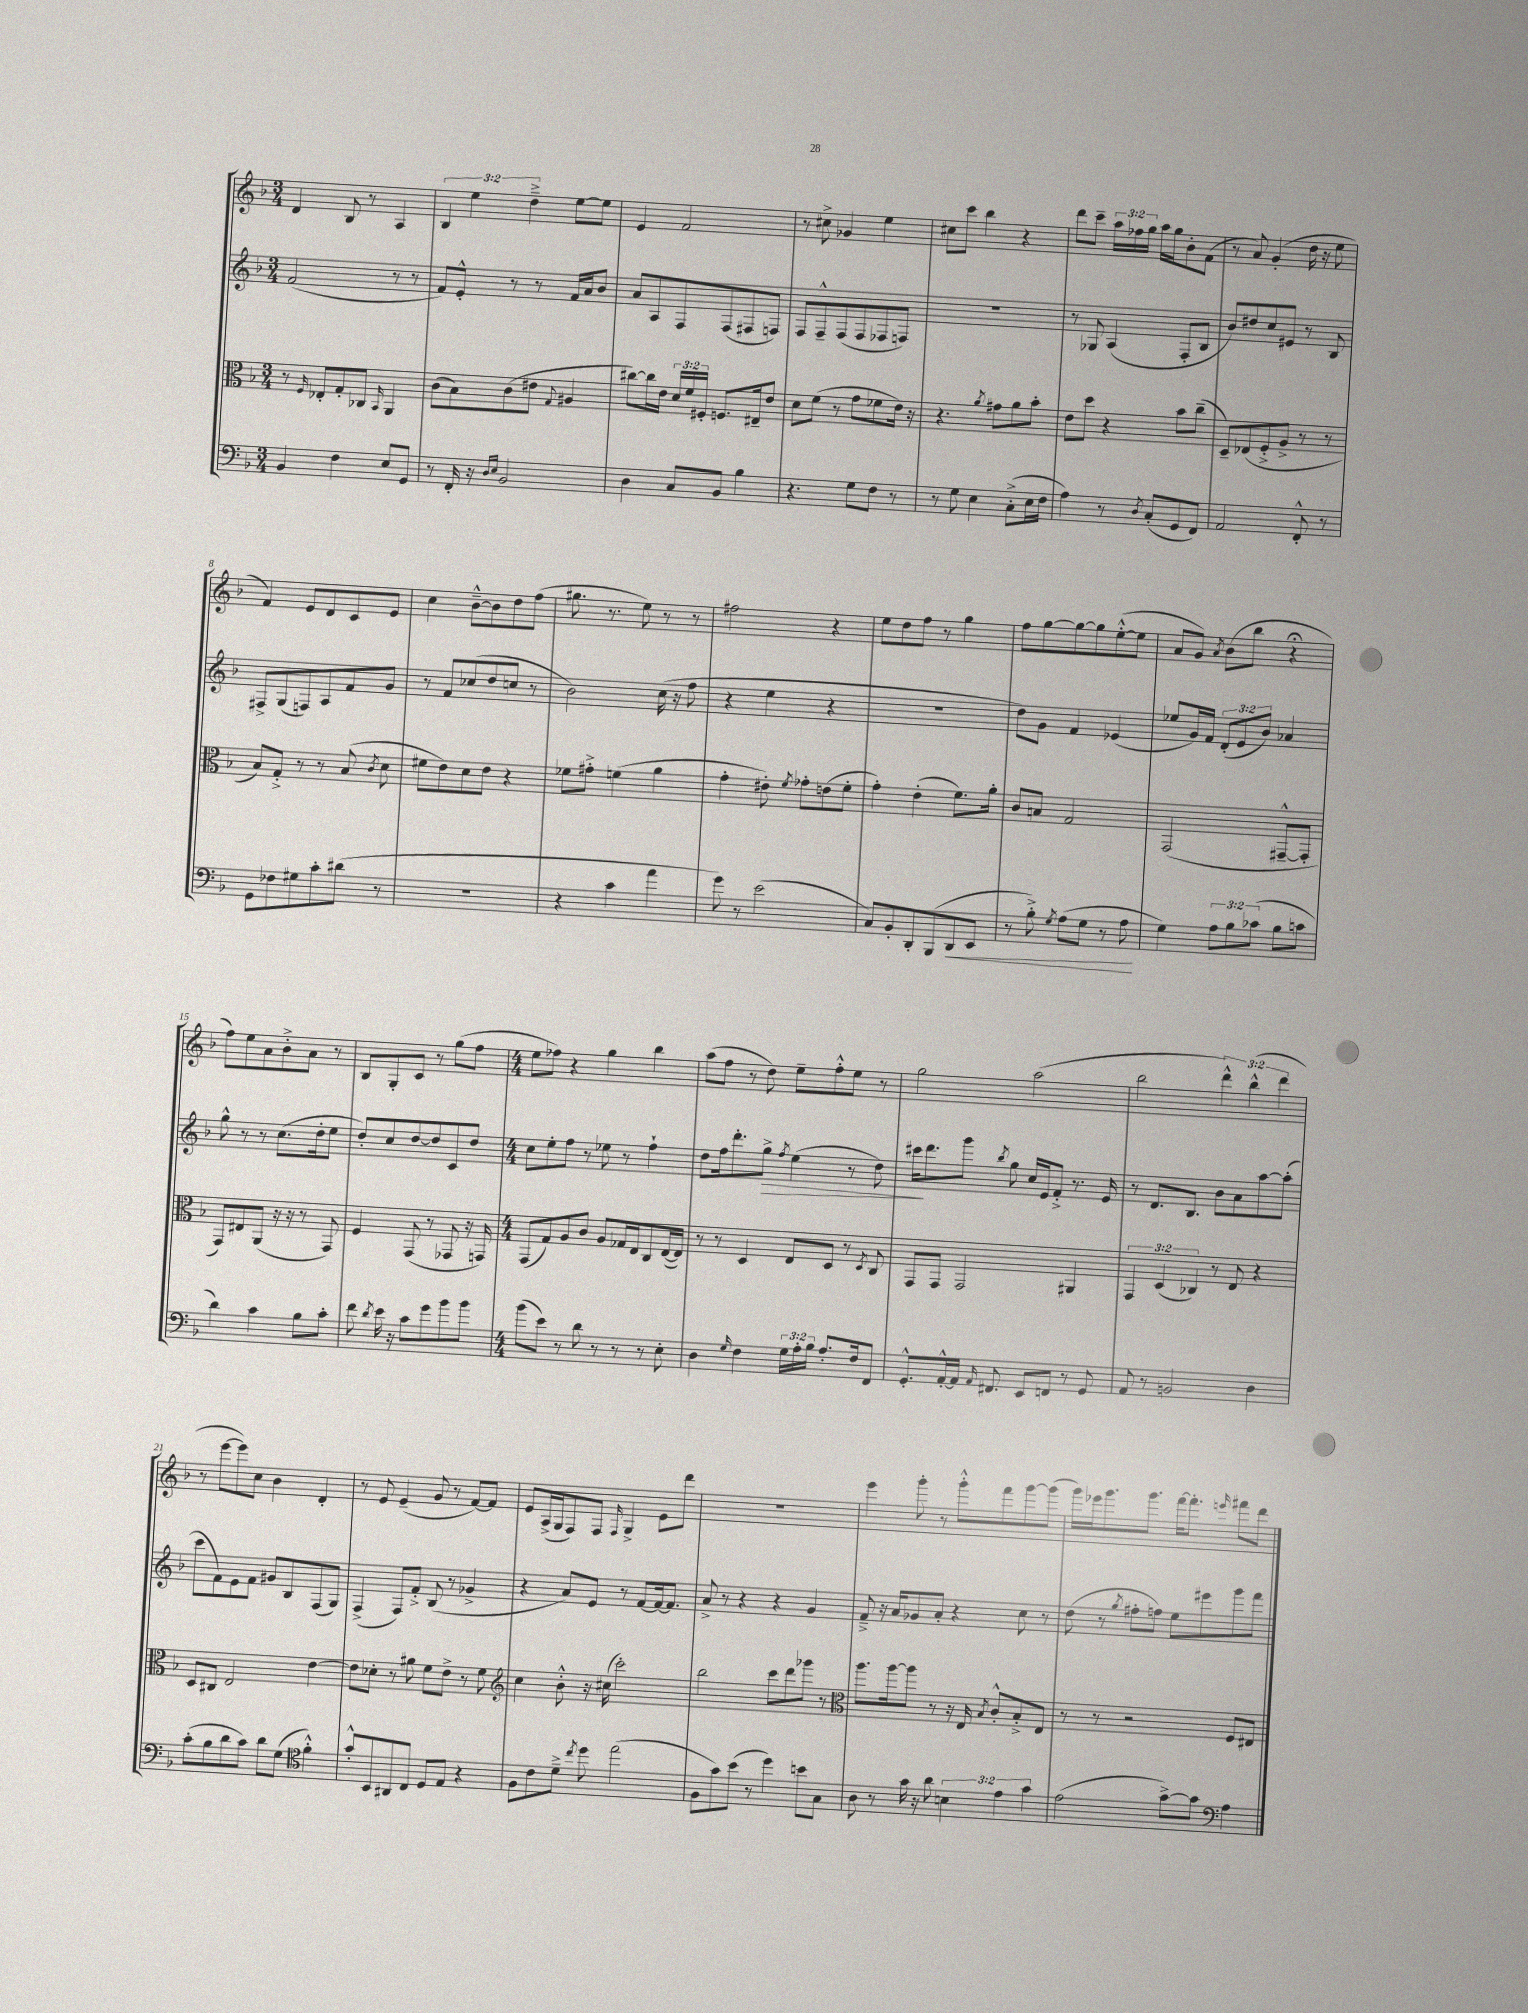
<<
\new StaffGroup <<
\new Staff = "s0" {
    \clef treble \key f \major \numericTimeSignature \time 3/4 \override Staff.TupletNumber.text = #tuplet-number::calc-fraction-text
    \autoBeamOff d'4 bes8 r8 a4 |
    \tuplet 3/2 { bes4 e''4 d''4---> } e''8[~ e''8] |
    e'4 f'2 |
    r8 cis''8-> ges'4 e''4 |
    cis''8[ c'''8] bes''4 r4 |
    d'''8[ c'''8]-- \tuplet 3/2 { a''16[ fes''16 g''16] } a''16[ g''16 bes'8-. f'8]( |
    r8 a'8) g'4-.( d''16 r16 e''8 |
    f'4) e'8[ d'8 c'8 e'8] |
    c''4 bes'8[~---^ bes'8 d''8 f''8]( |
    gis''8. r8. e''8) r8 r8 |
    fis''2 r4 |
    e''8[ d''8 f''8] r8 g''4 |
    f''8[ g''8~ g''8~ g''8 e''8~-.-^( e''8] |
    a'8[ g'8]) \acciaccatura { a'8 } bes'8[( bes''8] r4\fermata |
    f''8[) e''8 a'8 bes'8-.-> a'8] r8 |
    bes8[ g8-. c'8] r8 g''8[( f''8] |
    \numericTimeSignature \time 4/4 e''8[ fes''8]) r4 g''4 bes''4 |
    a''8[( f''8] r8 d''8) e''8[-- f''8-.-^ e''8] r8 |
    g''2 a''2( |
    bes''2 \tuplet 3/2 { d'''4-^) bes''4-^( d'''4 } |
    r8 e'''8[~ e'''8) c''8] bes'4 d'4-. |
    r8 e'8 e'4--( g'8 r8 f'8[~) f'8] |
    e'8[ a16->( g16 f8) f8] \grace { f16 } g4-> e'8[ d'''8] |
    R1 |
    e'''4 g'''8-. r8 g'''8[-.-^ f'''8 g'''8~ g'''8]( |
    g'''16[) ees'''16 g'''8. g'''8.] f'''16[~ f'''8.]-. \grace { e'''16 } fis'''8[ d'''8] \bar "|." |
}
\new Staff = "s1" {
    \clef treble \key f \major \numericTimeSignature \time 3/4 \override Staff.TupletNumber.text = #tuplet-number::calc-fraction-text
    \autoBeamOff f'2( r8 r8 |
    f'8[) e'8]-.-^ r8 r8 f'16[ a'16 bes'8] |
    a'8[ a8 f8 f8( fis8 f8]) |
    f8[ f8---^ f8( f8 fes8 f8]) |
    R2. |
    r8 ges8 a4( f8[-. bes8] |
    bes'8[) dis''8 c''8 eis'8] r8 bes8 |
    fis8[-> g8( f8) a8 f'8 g'8] |
    r8 f'8[ ces''8( d''8 c''8] r8 |
    bes'2) c''16( r16 f''8 |
    r4 e''4 r4 |
    R2. |
    d''8[) g'8] f'4 ees'4( |
    ees''8[ g'16) f'16] \tuplet 3/2 { d'8[-.( e'8 bes'8]) } aes'4 |
    g''8-^ r8 r8 c''8.[( d''16-. e''8] |
    d''8[-.) c''8 d''8~ d''8 c'8 d''8] |
    \numericTimeSignature \time 4/4 c''8[ e''8-. f''8] r8 ees''8 r8 f''4-! |
    d''8[ f''16 d'''8.-. g''8]->\> \acciaccatura { f''8 } e''4( r8 d''8) |
    cis'''16[\! d'''8. g'''8] \acciaccatura { bes''8 } g''8 c''16[ e'16 f'8]-.-> r8. e'16 |
    r8 d'8.[ bes8.] bes'8[ a'8 a''8~ a''8]-.( |
    c'''8[ f'8) e'8 f'8] gis'8[ bes8 f8( g8]) |
    f4->( f8[) f'8]-.-> bes8( r8 ges'4-> |
    r4 a'8[) e'8] r8 f'8[~ f'16~ f'8.] |
    a'8-> r8 r4 r4 g'4 |
    f'8---> r16 a'16[ ges'8 a'8]-. r4 c''8 r8 |
    d''8( r8 \acciaccatura { g''8 } fis''8[-. f''8]) e''8[ eis'''8 g'''8 f'''8] \bar "|." |
}
\new Staff = "s2" {
    \clef alto \key f \major \numericTimeSignature \time 3/4 \override Staff.TupletNumber.text = #tuplet-number::calc-fraction-text
    \autoBeamOff r8 \grace { f16 } ees8[-. g8-. ces8] \grace { bes,16 } a,4 |
    c'8[( bes8) c'8( eis'8] \appoggiatura { g8 } ais4 |
    cis''8[~) cis''16 e'16] \tuplet 3/2 { d'16[ f'16 fis16]-. } f8.[ eis16-- e'8] |
    d'8[ f'8]( r8 g'8[ fes'8 e'16]) r16 |
    r4. \acciaccatura { a'8 } gis'8[ a'8 bes'8]-. |
    e'8[ d''8] r4 bes'8[ c''8]--( |
    d8[--) ees8( f8-.-> a8]-> r8 r8 |
    bes8[) g8]-.-> r8 r8 bes8( \acciaccatura { c'8 } d'8 |
    fis'8[ e'8) d'8 e'8] r4 |
    fes'8[ gis'8]-.-> f'4( a'4 |
    g'4-. eis'8-.) \acciaccatura { f'8 } ges'8[-. e'8( f'8]-. |
    g'4-.) e'4-.( f'8.[) a'16]-. |
    c'8[ b8] g2 |
    g,2( gis,8[~---^ gis,8]-. |
    g,8[) eis8 a,8]( r16 r16 r8 g,8) |
    f4 g,8( r8 ges,8 r16 g,16) |
    \numericTimeSignature \time 4/4 g,8[( g8) a8 c'8] a8[ ges16 e16 c8 e16~( e16]) |
    r8 r8 d4 e8[ d8] r8 \acciaccatura { d8 } c8 |
    g,8[ g,8] g,2 ais,4 |
    \tuplet 3/2 { g,4 d4( ces4) } r8 e8 r4 |
    d8[ cis8] e2 e'4~ |
    e'8[ des'8]-. r8 ais'8 f'8[ e'8]-> r8 f'8 |
    \clef treble c''4 bes'8-.-^ r16 cis''16( c'''2-.) |
    bes''2 c'''8[ d'''8 ges'''8] r8 |
    \clef alto a''8.[ a''16~ a''8] r8 r16 e16 \acciaccatura { bes8 } c'8[-.-^ bes8-.-> e8] |
    r8 r8 r2 f8[ eis8] \bar "|." |
}
\new Staff = "s3" {
    \clef bass \key f \major \numericTimeSignature \time 3/4 \override Staff.TupletNumber.text = #tuplet-number::calc-fraction-text
    \autoBeamOff bes,4 f4 e8[ g,8] |
    r8 f,16-. r16 \grace { d16[ e16] } bes,2 |
    d4 c8[ bes,8] bes4 |
    r4. g8[ f8] r8 |
    r8 g8 e4 c8[-.->( e16 f16] |
    a4) r8 \acciaccatura { d8 } c8[-.( g,8 f,8]) |
    a,2 f,8-.-^ r8 |
    g,8[ fes8 gis8 c'8-. dis'8]( r8 |
    R2. |
    r4 c'4 a'4 |
    g'8) r8 e'2( |
    c8[) bes,8-. d,8-. bes,,8( d,8\< e,8] |
    r8 bes8-.->) \acciaccatura { g8 } a8[( g8] r8 a8\! |
    g4) \tuplet 3/2 { a8[ bes8 ces'8]( } bes8[ c'8] |
    d'4) c'4 bes8[ c'8]-. |
    f'8 \acciaccatura { d'8 } e'16 r16 c'8[ g'8 bes'8 bes'8] |
    \numericTimeSignature \time 4/4 bes'8[( e'8]) r8 d'8 r8 r8 r8 e8-. |
    d4 \grace { g16 } f4 \tuplet 3/2 { g16[ a16-. bes16] } a8.[-. f16 f,8] |
    g,8.[-.-^ a,16~-.-^ a,16] \grace { a,16 } fis,8. e,8[ f,8] r8 g,8 |
    a,8 r8 b,2 d4 |
    c'8[-.( bes8 d'8 c'8]) d'8[ g8]( \clef tenor f'4-.-^) |
    g'8[-.-^ bes,8 ais,8 c8] d8[ e8] r4 |
    f8[ c'8 d'8]---> \acciaccatura { c''8 } d''8 e''2( |
    f8[ g'8) bes'8]( r8 d''4) b'8[ g8] |
    a8 r8 g'16 r16 a'8 \tuplet 3/2 { b4 e'4 g'4 } |
    e'2( g'8[~->) g'8] \clef bass a4 \bar "|." |
}
>>
>>
